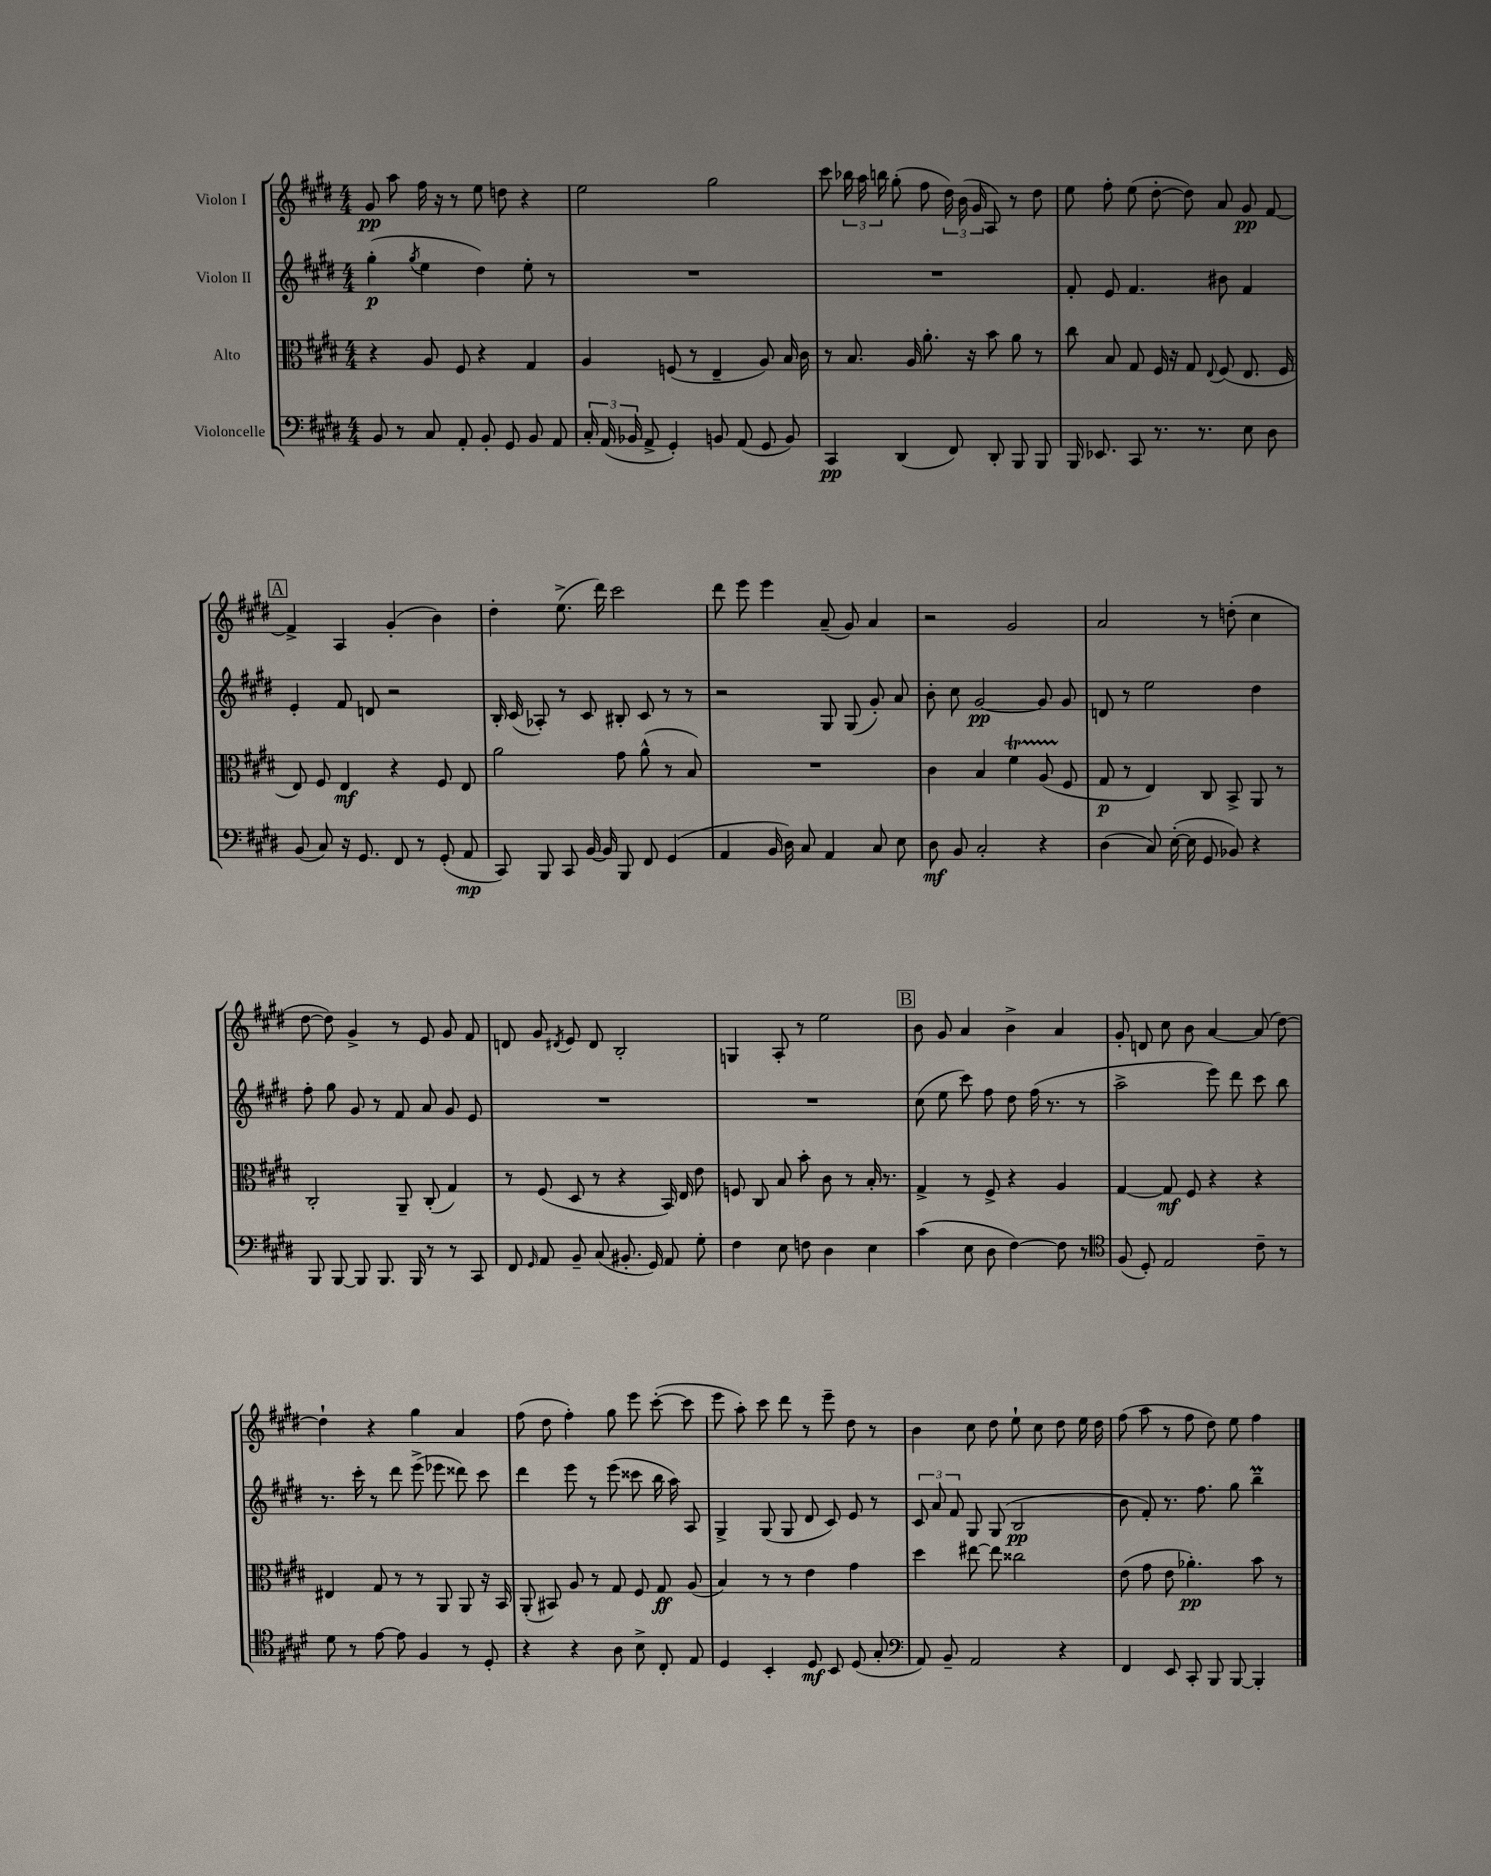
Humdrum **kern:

**kern	**dynam	**kern	**dynam	**kern	**dynam	**kern	**dynam
*part4	*part4	*part3	*part3	*part2	*part2	*part1	*part1
*staff4	*staff4	*staff3	*staff3	*staff2	*staff2	*staff1	*staff1
*I"Violoncelle	*	*I"Alto	*	*I"Violon II	*	*I"Violon I	*
*clefF4	*	*clefC3	*	*clefG2	*	*clefG2	*
*k[f#c#g#d#]	*	*k[f#c#g#d#]	*	*k[f#c#g#d#]	*	*k[f#c#g#d#]	*
*M4/4	*	*M4/4	*	*M4/4	*	*M4/4	*
=1	=1	=1	=1	=1	=1	=1	=1
8BB/	.	4r	.	(4gg#'\	p	8g#/	pp
8r	.	.	.	.	.	8aa\	.
.	.	.	.	8qgg#/	.	.	.
8C#/	.	8A/	.	4ee\	.	16ff#\	.
.	.	.	.	.	.	16r	.
8AA'/	.	8F#/	.	.	.	8r	.
8BB'/	.	4r	.	4dd#\)	.	8ee\	.
8GG#/	.	.	.	.	.	8ddn\	.
8BB/	.	4G#/	.	8ee'\	.	4r	.
8AA/	.	.	.	8r	.	.	.
=2	=2	=2	=2	=2	=2	=2	=2
24C#'/	.	4A/	.	1r	.	2ee\	.
(24AA/	.	.	.	.	.	.	.
24BB-X/	.	.	.	.	.	.	.
8AA^/	.	.	.	.	.	.	.
4GG#'/)	.	(8Fn/	.	.	.	.	.
.	.	8r	.	.	.	.	.
8BBn/	.	4E~/	.	.	.	2gg#\	.
(8AA/	.	.	.	.	.	.	.
8GG#/	.	8A/)	.	.	.	.	.
8BB/)	.	16B/	.	.	.	.	.
.	.	16c#\	.	.	.	.	.
=3	=3	=3	=3	=3	=3	=3	=3
4CC#/	pp	8r	.	1r	.	8ccc#\	.
.	.	8.B/	.	.	.	24bb-X\	.
.	.	.	.	.	.	24aa\	.
.	.	.	.	.	.	24bbn\	.
(4DD#/	.	.	.	.	.	(8gg#'\	.
.	.	16A/	.	.	.	.	.
.	.	8.a'\	.	.	.	8ff#\	.
8FF#/)	.	.	.	.	.	24dd#\)	.
.	.	.	.	.	.	(24b\	.
.	.	16r	.	.	.	.	.
.	.	.	.	.	.	24g#/	.
8DD#'/	.	8b\	.	.	.	8A/)	.
8BBB/	.	8a\	.	.	.	8r	.
8BBB/	.	8r	.	.	.	8dd#\	.
=4	=4	=4	=4	=4	=4	=4	=4
16BBB/	.	8cc#\	.	8f#'/	.	8ee\	.
8.EE-X/	.	.	.	.	.	.	.
.	.	8B/	.	8e/	.	8ff#'\	.
8CC#/	.	8G#/	.	4.f#/	.	(8ee\	.
8.r	.	16F#/	.	.	.	[8dd#'\	.
.	.	16r	.	.	.	.	.
.	.	8G#/	.	.	.	8dd#\])	.
8.r	.	.	.	.	.	.	.
.	.	8qqE/	.	.	.	.	.
.	.	(8F#/	.	8b#X\	.	8a/	.
8E\	.	8.E/	.	4f#/	.	8g#/	pp
8D#\	.	.	.	.	.	[8f#/	.
.	.	16F#/	.	.	.	.	.
!!LO:LB:g=z
!!LO:REH:place=s1:t=A
=5	=5	=5	=5	=5	=5	=5	=5
(8BB/	.	8E/)	.	4e'/	.	4f#^/]	.
8C#/)	.	8F#/	.	.	.	.	.
16r	.	4E/	mf	8f#/	.	4A/	.
8.GG#/	.	.	.	.	.	.	.
.	.	.	.	8dn/	.	.	.
8FF#/	.	4r	.	2r	.	(4g#'/	.
8r	.	.	.	.	.	.	.
(8GG#'/	.	8F#/	.	.	.	4b\)	.
8AA/	mp	8E/	.	.	.	.	.
=6	=6	=6	=6	=6	=6	=6	=6
8CC#/)	.	2a\	.	16B'/	.	4dd#'\	.
.	.	.	.	(16c#/	.	.	.
8BBB/	.	.	.	8A-X'/)	.	.	.
8CC#/	.	.	.	8r	.	(8.ee^\	.
[16BB/	.	.	.	8c#/	.	.	.
16BB/]	.	.	.	.	.	16ddd#\)	.
8BBB/	.	8g#\	.	8B#X'/	.	2ccc#\	.
8FF#/	.	(8a^^\	.	8c#/	.	.	.
(4GG#/	.	8r	.	8r	.	.	.
.	.	8B/)	.	8r	.	.	.
=7	=7	=7	=7	=7	=7	=7	=7
4AA/	.	1r	.	2r	.	8ddd#\	.
.	.	.	.	.	.	8eee\	.
16BB/	.	.	.	.	.	4eee\	.
16D#\)	.	.	.	.	.	.	.
8C#/	.	.	.	.	.	.	.
4AA/	.	.	.	8G#/	.	(8a~/	.
.	.	.	.	(8G#/	.	8g#/)	.
8C#/	.	.	.	8g#'/)	.	4a/	.
8E\	.	.	.	8a/	.	.	.
=8	=8	=8	=8	=8	=8	=8	=8
8D#\	mf	4c#\	.	8b'\	.	2r	.
8BB/	.	.	.	8cc#\	.	.	.
2C#'/	.	4B/	.	[2g#/	pp	.	.
.	.	4f#T\	.	.	.	2g#/	.
4r	.	(8ATTT/	.	8g#/]	.	.	.
.	.	8F#/	.	8g#/	.	.	.
=9	=9	=9	=9	=9	=9	=9	=9
(4D#\	.	8G#/	p	8dn/	.	2a/	.
.	.	8r	.	8r	.	.	.
8C#/)	.	4E/)	.	2ee\	.	.	.
([16E'\	.	.	.	.	.	.	.
16E\]	.	.	.	.	.	.	.
8GG#/	.	8C#/	.	.	.	8r	.
8BB-X/)	.	8BB^/	.	.	.	(8ddn'\	.
4r	.	8AA/	.	4dd#\	.	4cc#\	.
.	.	8r	.	.	.	.	.
!!LO:LB:g=z
=10	=10	=10	=10	=10	=10	=10	=10
8BBB/	.	2C#'/	.	8ff#'\	.	[8dd#\	.
[8BBB/	.	.	.	8gg#\	.	8dd#\])	.
8BBB/]	.	.	.	8g#/	.	4g#^/	.
8.BBB/	.	.	.	8r	.	.	.
.	.	8AA~/	.	8f#/	.	8r	.
16BBB/	.	.	.	.	.	.	.
8r	.	(8C#'/	.	8a/	.	8e/	.
8r	.	4G#/)	.	8g#/	.	8g#/	.
8CC#/	.	.	.	8e/	.	8f#/	.
=11	=11	=11	=11	=11	=11	=11	=11
8FF#/	.	8r	.	1r	.	8dn/	.
16qqGG#/	.	.	.	.	.	.	.
8AA/	.	(8F#/	.	.	.	8g#/	.
.	.	.	.	.	.	8qd#X/	.
8BB~/	.	8D#/	.	.	.	8e/	.
(8C#/	.	8r	.	.	.	8d#/	.
8.BB#X'/	.	4r	.	.	.	2B'/	.
16GG#/)	.	.	.	.	.	.	.
8AA/	.	16BB/)	.	.	.	.	.
.	.	16E/	.	.	.	.	.
8G#'\	.	8e\	.	.	.	.	.
=12	=12	=12	=12	=12	=12	=12	=12
4F#\	.	8Fn/	.	1r	.	4Gn/	.
.	.	8C#/	.	.	.	.	.
8E\	.	8B/	.	.	.	8A'/	.
8Fn\	.	8b'\	.	.	.	8r	.
4D#\	.	8c#\	.	.	.	2ee\	.
.	.	8r	.	.	.	.	.
4E\	.	16B'/	.	.	.	.	.
.	.	8.r	.	.	.	.	.
!!LO:REH:place=s1:t=B
=13	=13	=13	=13	=13	=13	=13	=13
(4c#\	.	4G#^/	.	(8cc#\	.	8b\	.
.	.	.	.	8ee\	.	8g#/	.
8E\	.	8r	.	8ccc#\)	.	4a/	.
8D#\	.	8F#^/	.	8ff#\	.	.	.
[4F#\)	.	4r	.	8dd#\	.	4b^\	.
.	.	.	.	(16ff#\	.	.	.
.	.	.	.	8.r	.	.	.
8F#\]	.	4A/	.	.	.	4a/	.
8r	.	.	.	8r	.	.	.
=14	=14	=14	=14	=14	=14	=14	=14
*clefC4	*	*	*	*	*	*	*
(8F#/	.	[4G#/	.	2aa^\	.	8g#'/	.
8D#'/)	.	.	.	.	.	8dn/	.
2E/	.	8G#/]	mf	.	.	8cc#\	.
.	.	8F#/	.	.	.	8b\	.
.	.	4r	.	8eee\)	.	[4a/	.
.	.	.	.	8ddd#\	.	.	.
8c#~\	.	4r	.	8ccc#\	.	(8a/]	.
8r	.	.	.	8bb\	.	[8dd#\)	.
!!LO:LB:g=z
=15	=15	=15	=15	=15	=15	=15	=15
8d#\	.	4E#X/	.	8.r	.	4dd#`\]	.
8r	.	.	.	.	.	.	.
.	.	.	.	16ccc#'\	.	.	.
[8e\	.	8G#/	.	8r	.	4r	.
8e\]	.	8r	.	8ddd#\	.	.	.
4F#/	.	8r	.	(8eee^\	.	4gg#\	.
.	.	8AA/	.	8eee-X\	.	.	.
8r	.	8AA/	.	8ddd##X\)	.	4a/	.
8D#'/	.	16r	.	8ccc#\	.	.	.
.	.	16BB/	.	.	.	.	.
=16	=16	=16	=16	=16	=16	=16	=16
4r	.	(8AA'/	.	4ddd#\	.	(8ff#\	.
.	.	8BB#X/)	.	.	.	8dd#\	.
4r	.	8A/	.	8eee\	.	4ff#'\)	.
.	.	8r	.	8r	.	.	.
8A\	.	8G#/	.	(8eee\	.	8gg#\	.
8B^\	.	8F#/	.	8ccc##X\	.	8eee\	.
8C#'/	.	8G#/	ff	16bb\	.	([8ccc#'\	.
.	.	.	.	16aa\)	.	.	.
8E/	.	(8A/	.	8A/	.	8ccc#\]	.
=17	=17	=17	=17	=17	=17	=17	=17
4D#/	.	4B/)	.	4G#^/	.	8eee\	.
.	.	.	.	.	.	8aa'\)	.
4BB'/	.	8r	.	(8G#/	.	8ccc#\	.
.	.	8r	.	8G#/	.	8ddd#\	.
8D#/	mf	4e\	.	8d#/	.	8r	.
8BB/	.	.	.	8c#/)	.	8eee~\	.
(8D#/	.	4g#\	.	8e/	.	8dd#\	.
8G#'/	.	.	.	8r	.	8r	.
=18	=18	=18	=18	=18	=18	=18	=18
*clefF4	*	*	*	*	*	*	*
8AA/)	.	4dd#\	.	12c#/	.	4b\	.
.	.	.	.	12a/	.	.	.
8BB~/	.	.	.	.	.	.	.
.	.	.	.	12f#/	.	.	.
2AA/	.	[8ee#X\	.	8G#/	.	8cc#\	.
.	.	8ee#\]	.	(8G#/	.	8dd#\	.
.	.	2cc##X\	.	2B/	pp	8ee`\	.
.	.	.	.	.	.	8cc#\	.
4r	.	.	.	.	.	8dd#\	.
.	.	.	.	.	.	16ee\	.
.	.	.	.	.	.	16dd#\	.
=19	=19	=19	=19	=19	=19	=19	=19
4FF#/	.	(8e\	.	8b\	.	(8ff#\	.
.	.	8g#\	.	8f#'/)	.	8aa\	.
8EE/	.	8e\	.	8.r	.	8r	.
8CC#'/	.	4.a-X'\)	pp	.	.	8ff#\	.
.	.	.	.	8.ff#\	.	.	.
8BBB/	.	.	.	.	.	8dd#\)	.
[8BBB/	.	.	.	8gg#\	.	8ee\	.
4BBB'/]	.	8b\	.	4bbM~\	.	4ff#\	.
.	.	8r	.	.	.	.	.
==	==	==	==	==	==	==	==
*-	*-	*-	*-	*-	*-	*-	*-
